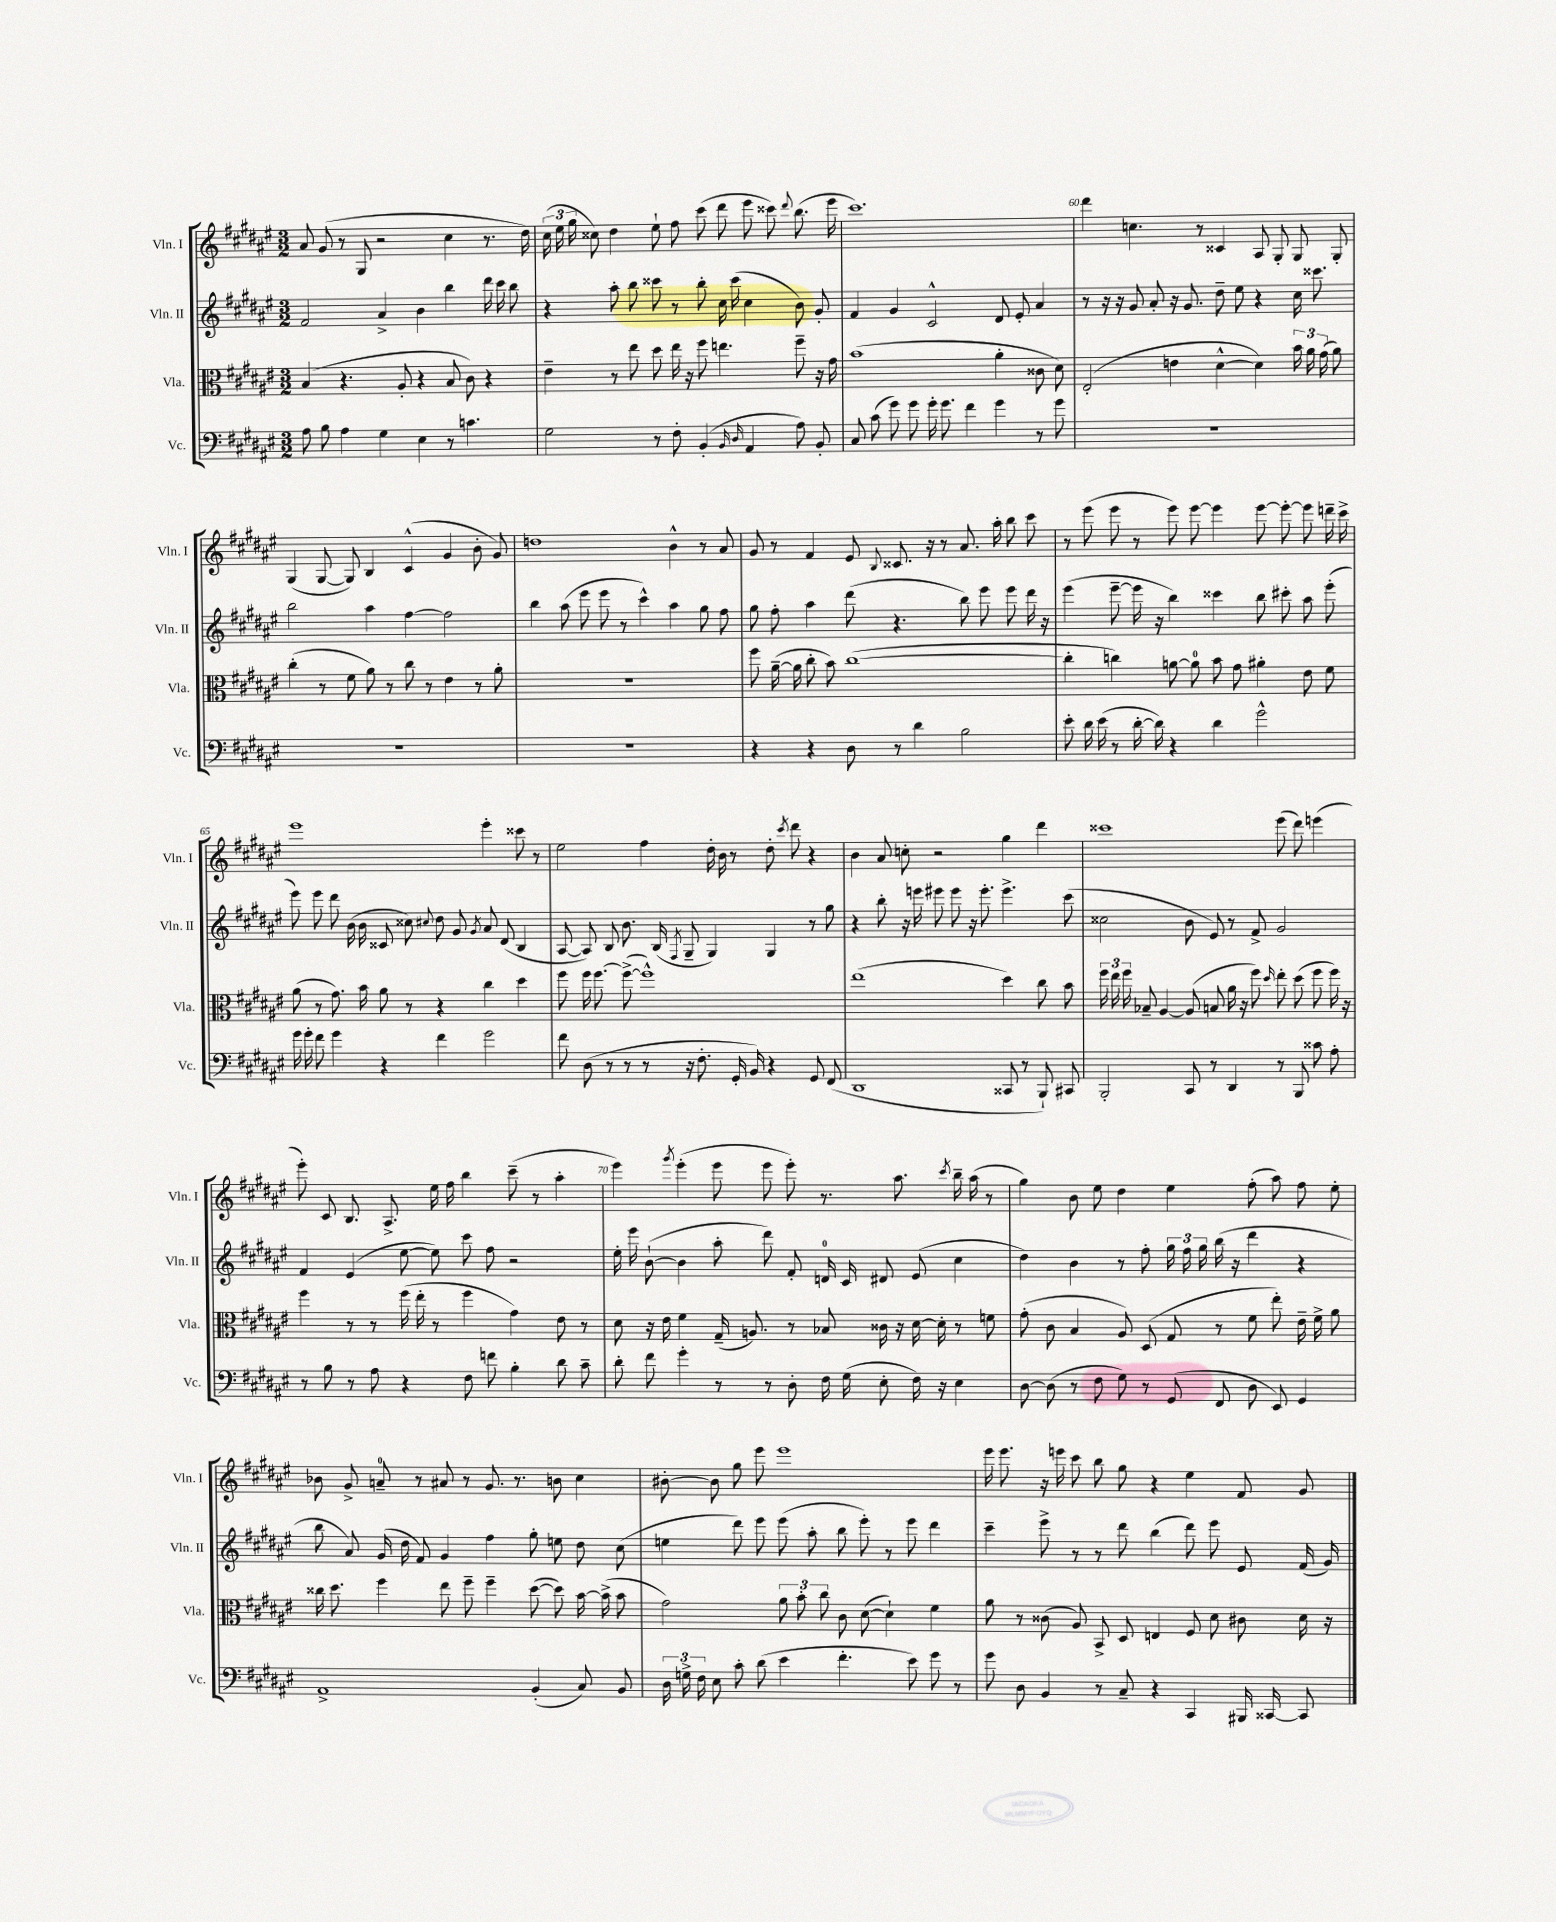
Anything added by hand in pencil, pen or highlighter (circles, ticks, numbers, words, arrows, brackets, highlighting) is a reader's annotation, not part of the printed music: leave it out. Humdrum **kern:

**kern	**kern	**kern	**kern
*staff4	*staff3	*staff2	*staff1
*clefF4	*clefC3	*clefG2	*clefG2
*k[f#c#g#d#a#e#]	*k[f#c#g#d#a#e#]	*k[f#c#g#d#a#e#]	*k[f#c#g#d#a#e#]
*M3/2	*M3/2	*M3/2	*M3/2
8A#	(4B	2f#	8a#
8B	.	.	(8g#
4A#	4.r	.	8r
.	.	.	8G#
4G#	.	4a#^	2r
.	8A#'	.	.
4E#	4r	4b	.
8r	8B	4bb	4cc#
4.c	8c#)	.	.
.	4r	16ddd#	8.r
.	.	16ccc#	.
.	.	8bb	.
.	.	.	16dd#)
=	=	=	=
2G#	4e#~	4r	(24cc#
.	.	.	24ee#
.	.	.	24gg#
.	.	.	8cc##)
.	8r	8aa#'	4dd#
.	8ee#	8bb	.
8r	8dd#	8ccc##	8ee#`
8F#'	16ee#	8r	8ff#
.	16r	.	.
(4BB'	8ff#	8bb'	(8ccc#
.	4.ee	16cc#	8ddd#
.	.	(16ccc##	.
16qqBB	.	.	.
16qqD#	.	.	.
4AA#	.	4cc#	8eee#
.	.	.	8ccc##)
.	.	.	8qqddd#
8A#)	8ff#~	8b)	(8.bb
8BB'	16r	8g#'	.
.	16g#	.	16eee#
=	=	=	=
8C#	(1b	4f#	1.ccc#)
(8c#	.	.	.
8g#)	.	4g#	.
8g#	.	.	.
16g#'	.	2c#^^	.
8.g#	.	.	.
4f#	.	.	.
4g#	4a#'	8d#	.
.	.	8e#'	.
8r	8c##	4a#	.
8g#	8d#)	.	.
=	=	=	=
1.r	(2E#'	8r	4ddd#
.	.	16r	.
.	.	16r	.
.	.	8g#	4.cc
.	.	8a#'	.
.	4e	16r	.
.	.	8.g#	.
.	.	.	8r
.	[4d#^^	8dd#~	4c##
.	.	8ee#	.
.	4d#])	4r	8A#
.	.	.	8G#'
.	24b	16cc#	8G#
.	24a#	.	.
.	.	8.ccc##	.
.	(24g#	.	.
.	8a#)	.	8G#'
=	=	=	=
1.r	(4cc#'	2bb	(4G#
.	8r	.	[8G#
.	8f#	.	8G#])
.	8a#)	4aa#	4B
.	8r	.	.
.	8cc#	[4ff#	(4c#^^
.	8r	.	.
.	4e#	2ff#]	4g#
.	8r	.	8b'
.	8a#'	.	8g#)
=	=	=	=
1.r	1.r	4bb	1dd
.	.	(8aa#	.
.	.	8eee#	.
.	.	8eee#	.
.	.	8r	.
.	.	4ccc#^^)	.
.	.	4aa#	4b^^
.	.	8gg#	8r
.	.	8ff#	8a#
=	=	=	=
4r	8ff#	8gg#	8g#
.	([16a#~	8ff#'	8r
.	16a#]	.	.
4r	8cc#'	4aa#	4f#
.	8b)	.	.
8D#	([1cc#	(8ddd#	8e#
.	.	.	8qqB
8r	.	4.r	8.c##
4d#	.	.	.
.	.	.	16r
.	.	.	8r
2B	.	8bb)	8.a#
.	.	8eee#	.
.	.	.	16aa#'
.	.	8eee#	8bb
.	.	16ddd#	8ccc#
.	.	16r	.
=	=	=	=
8e#'	4cc#']	(4eee#	8r
16d#	.	.	(8eee#
(16e#	.	.	.
8r	4cc)	[8eee#~	8eee#
[16d#'	.	16eee#]	8r
16d#])	.	16r	.
4r	[8a	4bb)	8eee#)
.	8a]	.	[8eee#
4d#	8b	4ccc##	4eee#]
.	8g#	.	.
2g#^^	4a#'	8bb	[8eee#
.	.	8ccc#'	8eee#'_
.	8e#	8aa#	8eee#]
.	8f#	(8eee#'	16ddd~
.	.	.	16ccc#^
=	=	=	=
16g#	(8a#	8eee#)	1eee#
16g#'	.	.	.
8f#	8r	8eee#	.
4g#	8.g#)	8ddd#	.
.	.	(16b	.
.	16b	16b	.
4r	8a#	8c##	.
.	8r	8cc##)	.
.	.	8qqcc#	.
4f#	4r	8dd#	.
.	.	8g#	.
.	.	8qg#	.
2g#	4cc#	8a#	4eee#'
.	.	(8d#	.
.	4dd#	4B	8ccc##
.	.	.	8r
=	=	=	=
8f#	8ff#	[8A#	2ee#
(8D#	16ff#	8A#])	.
.	[8.ff#	.	.
8r	.	8B	.
8r	(8ff#^_	8.b	.
8r	1ff#^^])	.	4ff#
.	.	(16B	.
.	.	8qF#	.
16r	.	8G#~	.
8.F#'	.	.	.
.	.	4G#)	16dd#'
.	.	.	16b
16GG#'	.	.	8r
16BB)	.	.	.
4r	.	4G#	8dd#'
.	.	.	8qccc#
.	.	.	8ddd#
8GG#	.	8r	4r
(8FF#	.	8gg#	.
=	=	=	=
1DD#	(1ee#	4r	4b
.	.	8bb'	8a#
.	.	16r	8cc'
.	.	16eee	.
.	.	8eee#	2r
.	.	8eee#	.
.	.	16r	.
.	.	8.eee#'	.
8CC##	4dd#)	4.eee#^	4gg#
8r	.	.	.
8BBB`)	8cc#	.	4ddd#
8CC#	8b	(8ccc#	.
=	=	=	=
2BBB'	24ff#	2cc##	1ccc##
.	24ee#	.	.
.	24ff#	.	.
.	8B-~	.	.
.	[4A#	.	.
8CC#	(8A#]	8b	.
8r	8B	8e#)	.
4DD#	16a#	8r	.
.	16r	.	.
.	8ff#)	8f#^	.
.	16qqdd#	.	.
8r	8ee#'	2g#	(8eee#
8BBB	(8dd#	.	8ddd#)
8c##	8ff#	.	(4eee
8A#'	16ff#)	.	.
.	16r	.	.
=	=	=	=
8r	4ff#	4f#	8eee#')
8B	.	.	8c#
8r	8r	(4e#	8.B
8A#	8r	.	.
.	.	.	8.A#^
4r	(16ff#	[8ee#	.
.	16ee#'	.	.
.	8r	8ee#])	16ee#
.	.	.	16ff#
8F#	4ff#	8ccc#	4bb
8f	.	8ff#	.
4B'	4g#)	2r	(8ccc#~
.	.	.	8r
8d#	8e#	.	4aa#'
8c#~	8r	.	.
=	=	=	=
8d#'	8d#	16ee#'	4eee#)
.	.	16eee#	.
8f#	16r	([8b`	.
.	16e#	.	.
.	.	.	8qggg#
4g#'	4f#	4b]	(4eee#'
8r	(16G#~	8aa#'	8eee#
.	8.A)	.	.
8r	.	8ddd#)	8eee#
8D#'	8r	8f#'	8eee#')
16F#	8B-	16d	8.r
(16G#	.	16c#	.
8E#'	16c##	8d#	.
.	16r	.	8.aa#
16F#)	[16d#	(8e#	.
16r	16d#']	.	.
.	.	.	8qccc#
4E#	8r	4cc#	16bb~
.	.	.	(16aa#
.	8f	.	8r
=	=	=	=
[8D#	(8g#'	4dd#)	4gg#)
(8D#]	8c#	.	.
8r	4B	4b	8b
8F#	.	.	8ee#
8G#)	8A#)	8r	4dd#
8r	(8D#	8ff#'	.
(8GG#	8G#	24gg#	4ee#
.	.	24ff#	.
.	.	24gg#	.
8FF#	8r	(16bb	.
.	.	16r	.
8D#	8f#	4ddd#	(8ff#'
8EE#)	8ee#')	.	8aa#)
4GG#	16e#~	4r	8ff#
.	16f#^	.	.
.	8a#	.	8ee#'
=	=	=	=
1AA#^	16cc##	8bb	8b-
.	8.dd#	.	.
.	.	8a#)	8g#^
.	4ff#	(16g#	8a~
.	.	16dd#	.
.	.	8f#)	8r
.	8ee#	4g#	8a#
.	8ff#~	.	8r
.	4ff#~	4ff#	8.g#
.	.	.	8.r
(4BB'	([8dd#	8gg#'	.
.	8dd#])	8ee	8b
8C#)	[16b	8dd#	4cc#
.	(16b^]	.	.
8BB	8b	(8cc#	.
=	=	=	=
24D#	2g#)	4ee	[8b#'
24G^	.	.	.
24F#	.	.	.
8E#	.	.	8b#]
8c#'	.	8ddd#)	8gg#
(8d#	.	8eee#	8eee#
4e#	12a#	(8eee#	1eee#
.	12b'	.	.
.	.	8aa#'	.
.	12cc#	.	.
4.f#'	8c#	8bb	.
.	([8d#	8eee#')	.
.	4d#`])	8r	.
8e#)	.	8eee#	.
8g#	4f#	4ddd#	.
8r	.	.	.
=	=	=	=
8g#	8a#	4ccc#~	16eee#
.	.	.	8.eee#
8D#	8r	.	.
4BB	(8c##	8eee#^	16r
.	.	.	16eee
.	8A#)	8r	8ccc#
8r	8BB^	8r	8bb
8C#~	8D#	8ddd#	8gg#
4r	4E	(4bb	4r
4CC#	8F#	8ddd#)	4ee#
.	8d#	8eee#	.
16BBB#	8c#	8e#	8f#
[16CC##	.	.	.
8CC##]	16d#	(16f#	8g#
.	16r	16g#)	.
==	==	==	==
*-	*-	*-	*-
